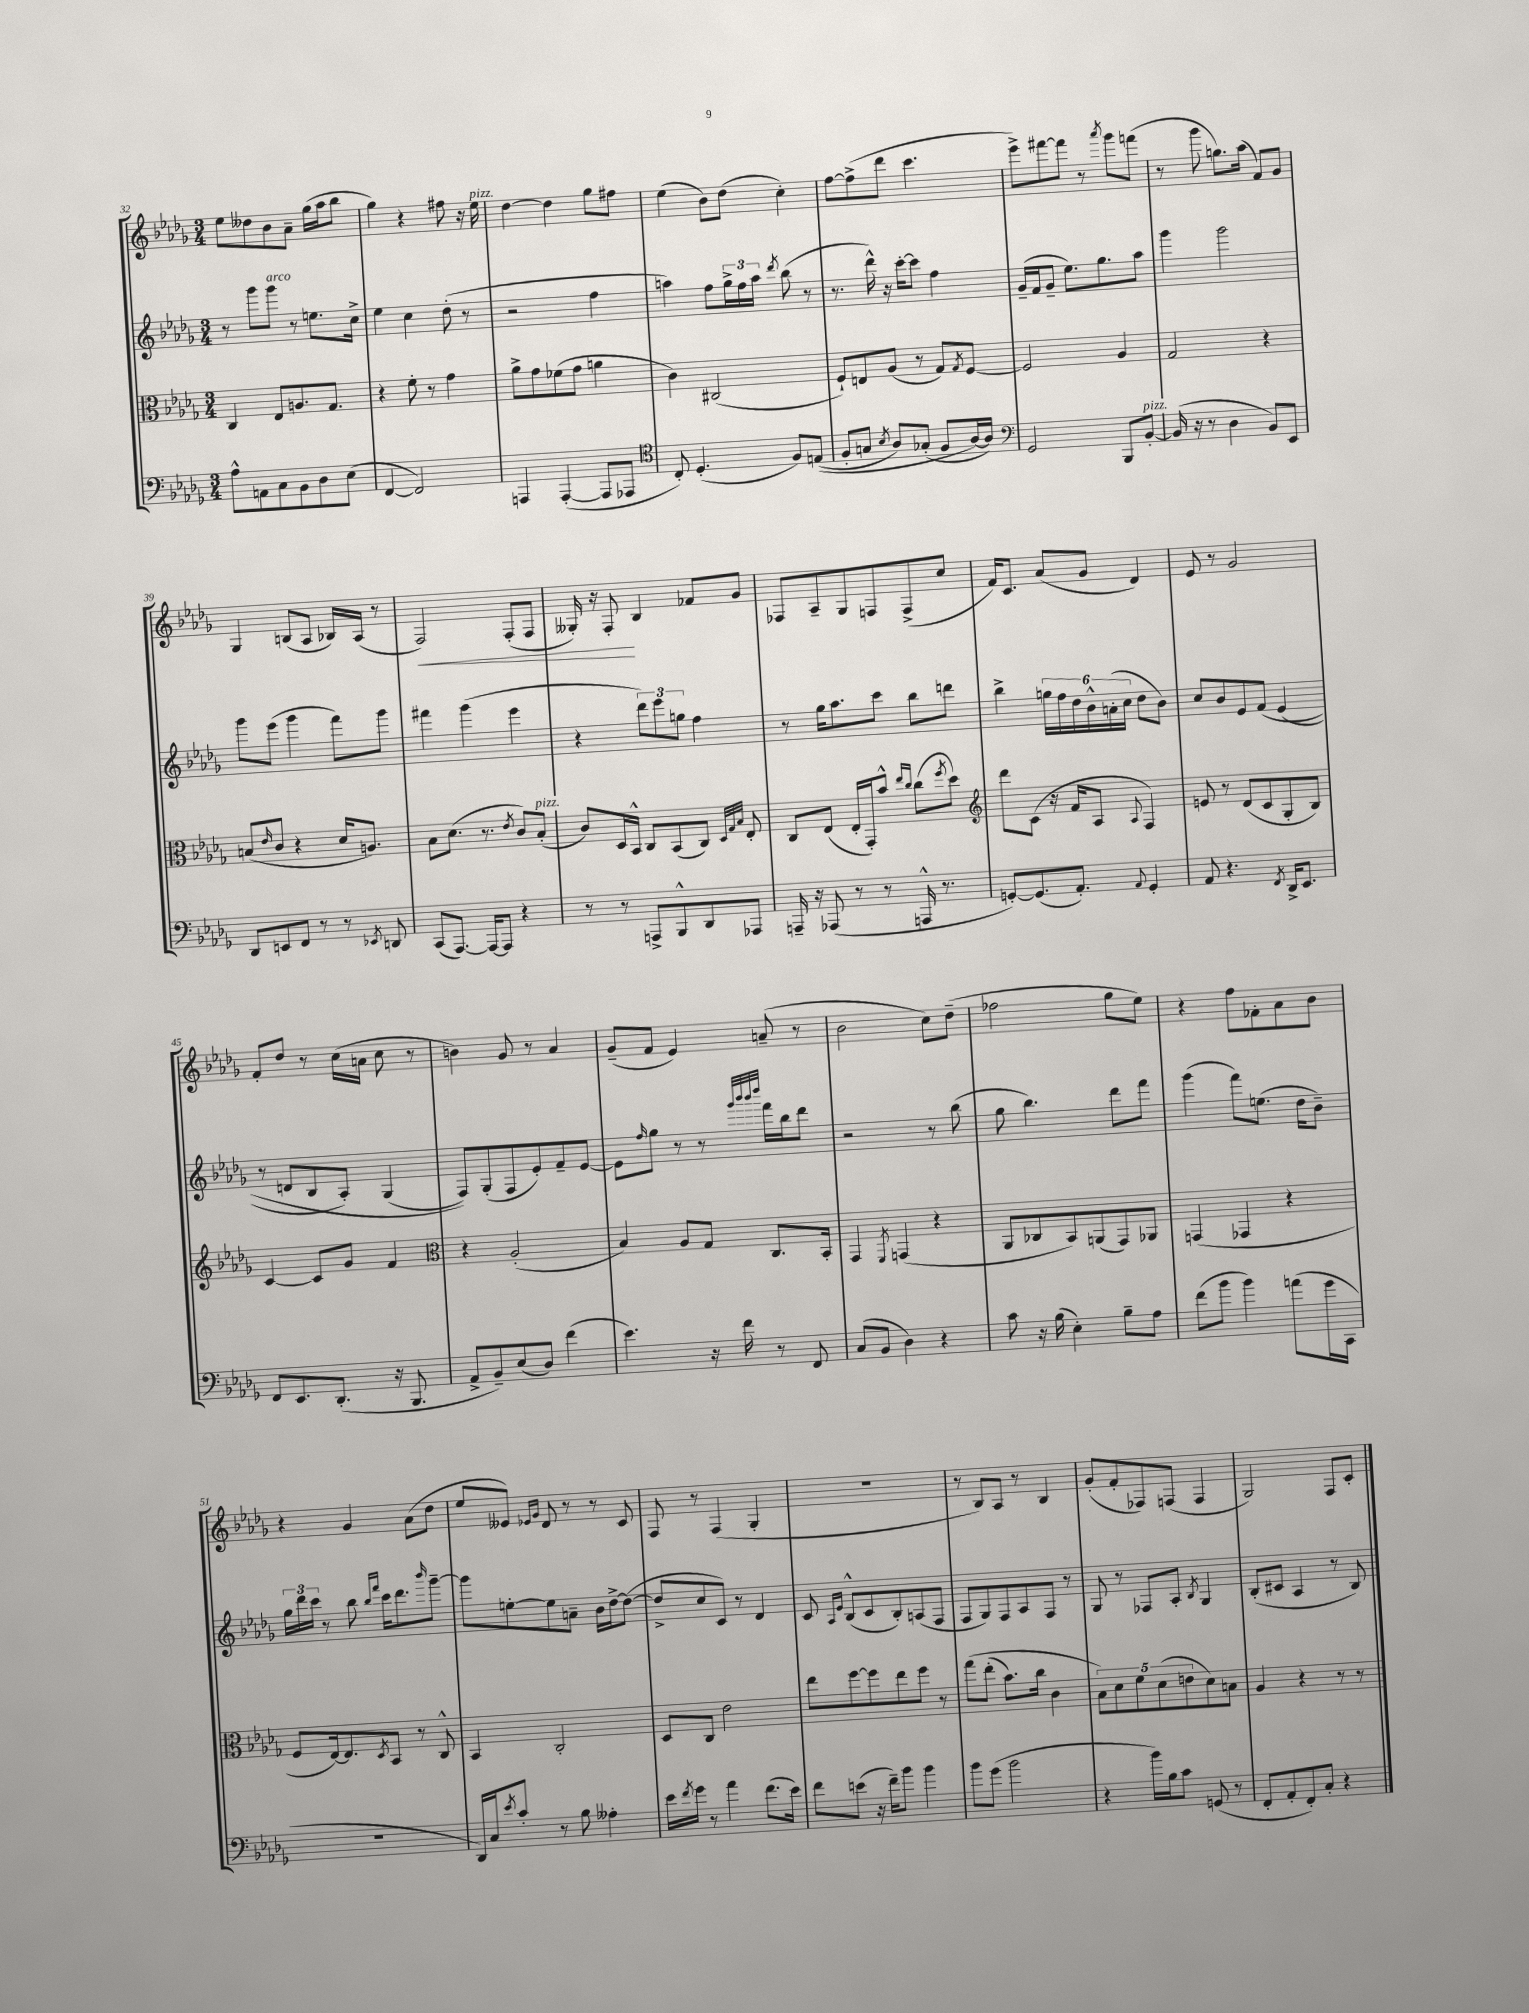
<<
\new StaffGroup <<
\new Staff = "s0" {
    \clef treble \key des \major \numericTimeSignature \time 3/4
    ees''8 deses''8 bes'8 aes'8-- ges''16( aes''16 bes''8 |
    ges''4) r4 fis''8 r16 ees''16^\markup { \italic "pizz." } |
    des''4~ des''4 ges''8 fis''8 |
    ees''4( bes'8) des''8( c''4-.) |
    f''8~ f''8->( des'''8 c'''4. |
    ees'''8->) fis'''8~ fis'''8 r8 \acciaccatura { aes'''8 } ges'''8 f'''8( |
    r8 ges'''8 g''8.) aes''16( f'8) ges'8 |
    ges4 b8( aes8 bes16) aes16( r8 |
    f2\<) f8-.( f8 |
    geses16-.) r16 f8-.\! bes4 fes'8 ges'8 |
    fes8 aes8-- ges8 f8 f8->( c''8 |
    f'16) c'8. aes'8( ges'8 des'4) |
    ees'8 r8 ges'2 |
    f'8-. des''8 r8 c''16( a'16 c''8 r8 |
    b'4) ges'8 r8 aes'4 |
    ges'8--( f'8 ees'4) a'8--( r8 |
    bes'2 c''8) des''8--( |
    fes''2 ges''8 ees''8) |
    r4 f''8 fes'8-. aes'8 bes'8 |
    r4 ges'4 aes'8( des''8 |
    ees''8 eeses'8) \grace { ees'16 ges'16 } des'8 r8 r8 c'8 |
    f8 r8 f4( ges4-. |
    R2. |
    r8 bes8) aes8 r8 bes4 |
    ges'8-.( f'8-. fes8) f8( f4 |
    ges2) f8 c'8-. \bar "|." |
}
\new Staff = "s1" {
    \clef treble \key des \major \numericTimeSignature \time 3/4
    r8 ges'''8 ges'''8^\markup { \italic "arco" } r8 e''8. c''16-> |
    ees''4 c''4 des''8-.( r8 |
    r2 f''4 |
    a''4) f''8 \tuplet 3/2 { ges''16-> f''16 a''16 } \acciaccatura { des'''8 } bes''8( r8 |
    r8. des'''16-^) r16 c'''16~-. c'''8 f''4 |
    ges'16--( f'16 ges'8-- ees''8.) ges''8. aes''8 |
    ges'''4 ges'''2 |
    ges'''8 ees'''8( ges'''4 f'''8) ges'''8 |
    fis'''4 ges'''4( ees'''4 |
    r4 \tuplet 3/2 { des'''8) ees'''8 g''8 } f''4 |
    r8 ges''16 aes''8. c'''8 bes''8 d'''8 |
    bes''4-> \tuplet 6/4 { g''16 f''16 des''16 bes'16-^ a'16-.( c''16 } des''8 bes'8) |
    c''8 bes'8 ees'8 f'8\( ees'4( |
    r8 d'8 bes8 aes8-.) ges4( |
    f8)\) ges8-.( f8 ees'8-.) f'8-- ees'8~ |
    ees'8 \grace { f''16 } ges''8 r8 r8 \grace { ges'''32 bes'''32 bes'''32 des''''32 } f'''16 bes''16 des'''8 |
    r2 r8 bes''8( |
    ges''8 bes''4.) des'''8 f'''8 |
    ges'''4( f'''8) e''8.( des''16 bes'8--) |
    \tuplet 3/2 { ges''16 des'''16 c'''16 } r8 bes''8 \grace { bes''16 f'''16 } c'''16 des'''8. \grace { bes'''16 } ges'''8~-- |
    ges'''8 e''8~-. e''8 a'8-- bes'16 des''16~-> des''8~( |
    des''8-> c''8 c'8) r8 des'4 |
    c'8 \grace { aes16 ees'16 } bes8-^( c'8 bes8-.) a8( f8 |
    f8 ges8) f8 aes8 f8 r8 |
    ges8 r8 fes8 aes8-. \acciaccatura { bes8 } ges4 |
    bes8-.( cis'8 aes4 r8 bes8) \bar "|." |
}
\new Staff = "s2" {
    \clef alto \key des \major \numericTimeSignature \time 3/4
    c4 ees8 a8. ges8. |
    r4 f'8-. r8 ges'4 |
    aes'8-> ges'8 fes'8( ges'8 a'4 |
    c'4) cis2( |
    f8-!) e8 aes8( r8 ges8) \acciaccatura { ges8 } f8~ |
    f2 aes4 |
    ges2 r4 |
    b8( \grace { ees'16 } c'8 r4 des'16 a8.) |
    bes8 des'8.( r8. \acciaccatura { ees'8 } c'8) bes8-.^\markup { \italic "pizz." }( |
    c'8) des16 bes,16-^ c8 bes,8( c8) \grace { des32 ges32 bes32 } ees8-. |
    c8 ees8( ees16-. ges,16-.) bes'8-^ \grace { ees''16 c''16 } c''8( \acciaccatura { f''8 } des''8) |
    \clef treble des'''8 c'8( r16 f'16 aes8 \appoggiatura { aes8 } f4) |
    e'8 r8 des'8( c'8 ges8-. bes8) |
    c'4~ c'8 ges'8 f'4 |
    \clef alto r4 aes2-.( |
    bes4) aes8 ges8 c8. bes,16-. |
    ges,4 \acciaccatura { f,8 } g,4( r4 |
    aes,8 ces8 bes,8) a,8( ges,8) aes,8 |
    g,4( ges,4 r4 |
    f8 ees16~) ees8. \acciaccatura { des8 } bes,8 r8 c8-^ |
    bes,4 c2-. |
    des8 c8 ees'2 |
    ees''8 f''8~ f''8 ees''8 f''8 r8 |
    ges''8\( ees''8-.( bes'8.) c''16 c'4 |
    \tuplet 5/4 { bes8\) des'8 f'8 des'8( e'8 } des'8) b8 |
    aes4 r4 r8 r8 \bar "|." |
}
\new Staff = "s3" {
    \clef bass \key des \major \numericTimeSignature \time 3/4
    aes8-^ a,8 c8 bes,8 des8 ees8( |
    f,4~ f,2) |
    a,,4 a,,4~-.( a,,8 aes,,8 |
    \clef tenor c8-.) des4.-.( f8) e8(\( |
    f8-. g8 \acciaccatura { bes8 } aes8) ges8-.( f8 aes16~\) aes16) |
    \clef bass ges,2 bes,,8 bes,8~-.^\markup { \italic "pizz." } |
    bes,16( r16 r8 des4 bes,8) ees,8 |
    des,8 e,8 f,8 r8 r8 \acciaccatura { ees,8 } d,8 |
    c,8( aes,,8.~) aes,,16~ aes,,8 r4 |
    r8 r8 a,,8-> bes,,8-^ des,8 aes,,8 |
    a,,16-- r16 aes,,8( r8 r8 a,,16-^ r8. |
    g,8~-.) g,8.( aes,8.-.) \appoggiatura { aes,8 } g,4-. |
    aes,8 r4. \acciaccatura { f,8 } des,16-> ees,8. |
    f,8 ees,8. des,8.-.( r16 bes,,8. |
    aes,8-> bes,8--) ees8( des8) f'4( |
    ees'4.) r16 f'16 r8 f,8 |
    c8( bes,8 des4) r4 |
    c'8 r16 bes16( ees4-.) bes8-- aes8 |
    f'8( bes'8 bes'4) a'8( ges'16 c,16 |
    R2. |
    des,16) c16 \acciaccatura { ees'8 } c'8-. r8 bes8 aeses4-. |
    ees'16 \acciaccatura { f'8 } ges'16 r8 aes'4 f'8.( ees'16) |
    f'8 e'8( r16 f'16--) bes'8 bes'4 |
    bes'8 ges'8( bes'2 |
    r4 bes'16) bes16 c'8 g,8( r8 |
    f,8-. aes,8-. f,8-.) c8-. r4 \bar "|." |
}
>>
>>
\layout { \context { \Score currentBarNumber = #32 } }
